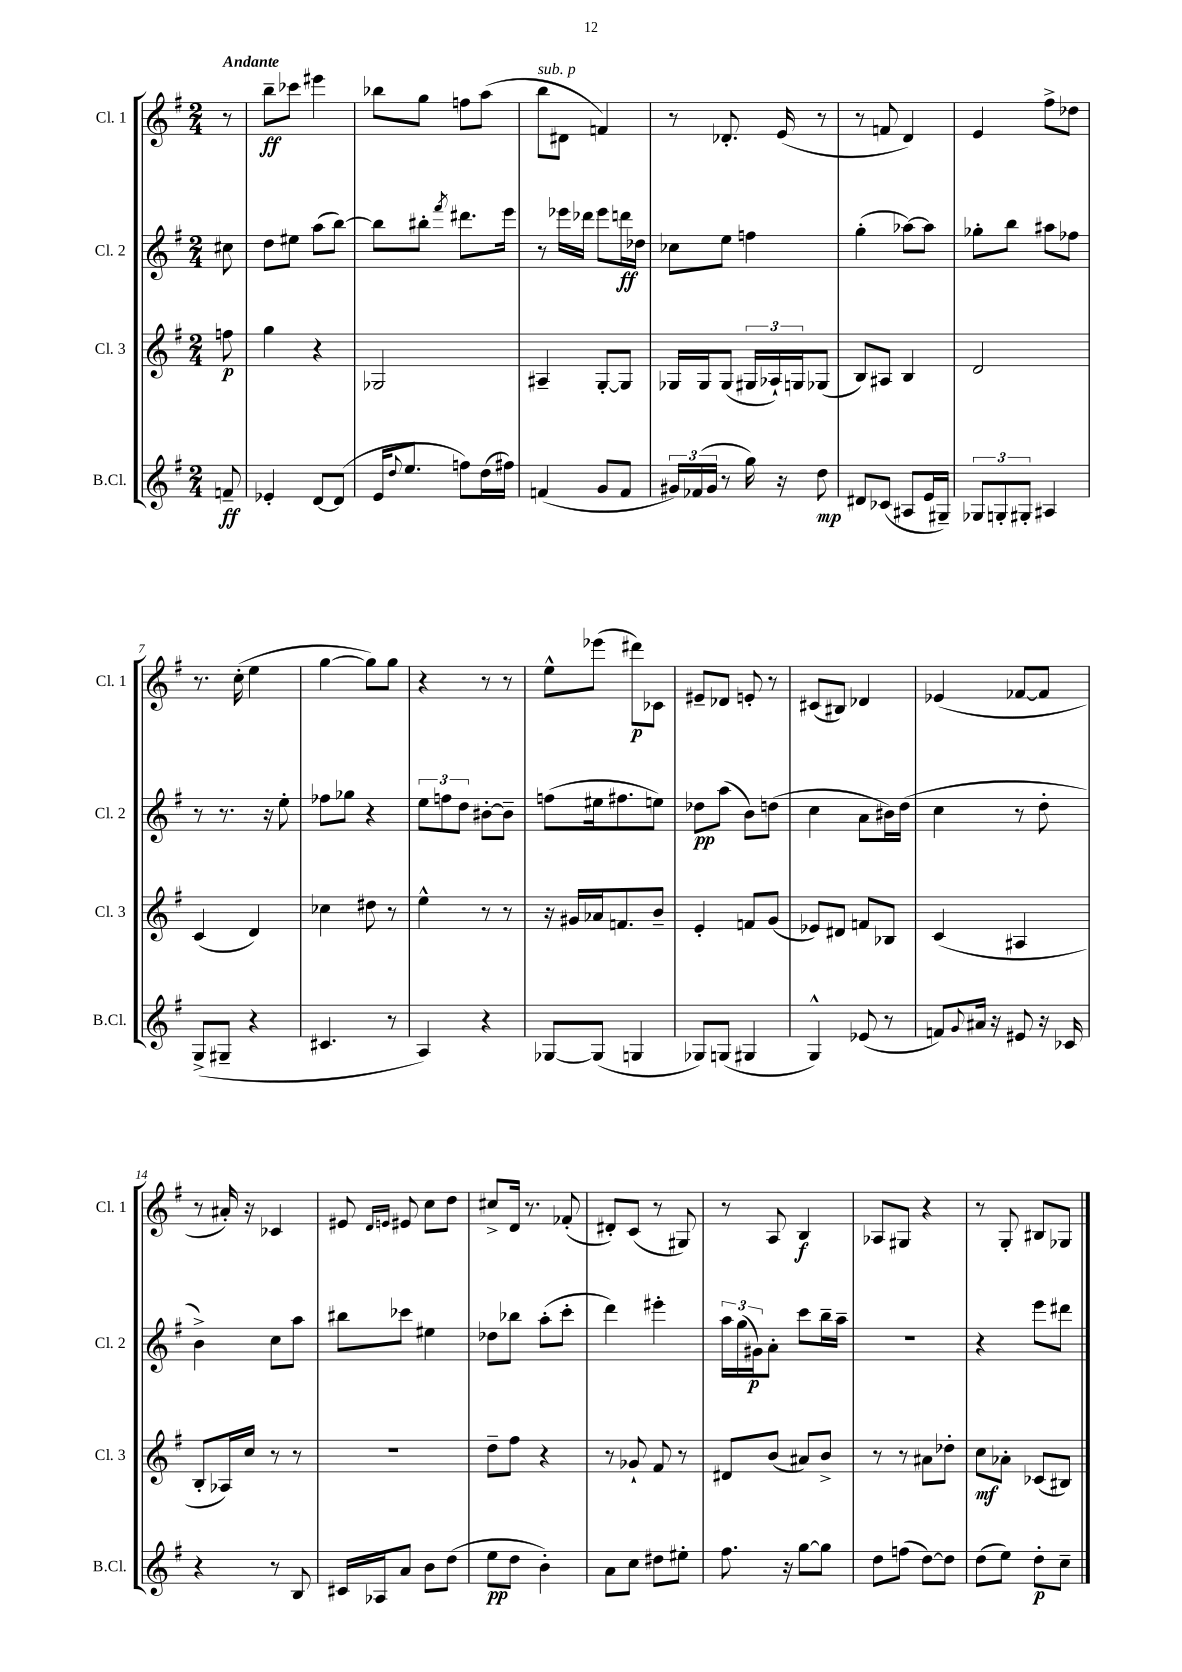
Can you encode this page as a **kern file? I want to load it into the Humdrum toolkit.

**kern	**kern	**kern	**kern
*staff4	*staff3	*staff2	*staff1
*clefG2	*clefG2	*clefG2	*clefG2
*k[f#]	*k[f#]	*k[f#]	*k[f#]
*M2/4	*M2/4	*M2/4	*M2/4
8f~	8ff	8cc#	8r
=	=	=	=
4e-'	4gg	8dd	8bb~
.	.	8ee#	8ccc-
[8d	4r	(8aa	4eee#
(8d]	.	[8bb)	.
=	=	=	=
16e	2G-	8bb]	8bb-
8qqdd	.	.	.
8.ee	.	.	.
.	.	8bb#'	8gg
.	.	8qfff#	.
8ff)	.	8.ddd#	8ff
(16dd	.	.	(8aa
16ff#)	.	16eee	.
=	=	=	=
(4f	4A#~	8r	8bb
.	.	16eee-	8d#
.	.	16ddd-	.
8g	[8G'	8eee-	4f)
8f	8G]	16ddd	.
.	.	16dd-	.
=	=	=	=
24g#)	16G-	8cc-	8r
(24f-	.	.	.
.	16G-	.	.
24g#	.	.	.
8r	(8G-	8ee	8.d-'
16gg)	24G#	4ff	.
.	24A-`)	.	.
16r	.	.	(16e
.	24G	.	.
8dd	(8G-	.	8r
=	=	=	=
8d#	8B)	(4gg'	8r
(8c-	8A#	.	8f
8A#	4B	[8aa-)	4d)
16e	.	8aa-]	.
16G#~)	.	.	.
=	=	=	=
12G-	2d	8gg-'	4e
12G'	.	.	.
.	.	8bb	.
12G#'	.	.	.
4A#	.	8aa#	8ff#^
.	.	8ff-	8dd-
=	=	=	=
(8G^	(4c	8r	8.r
8G#~	.	8.r	.
.	.	.	(16cc'
4r	4d)	.	4ee
.	.	16r	.
.	.	8ee'	.
=	=	=	=
4.c#	4cc-	8ff-	[4gg
.	.	8gg-	.
.	8dd#	4r	8gg])
8r	8r	.	8gg
=	=	=	=
4A)	4ee^^	12ee	4r
.	.	12ff	.
.	.	12dd	.
4r	8r	[8b#'	8r
.	8r	8b#~]	8r
=	=	=	=
[8G-	16r	(8ff	8ee^^
.	16g#	.	.
(8G-]	16a-	16ee#	(8eee-
.	8.f	8.ff#	.
4G	.	.	8ddd#)
.	8b~	8ee)	8c-
=	=	=	=
8G-)	4e'	8dd-	8e#~
(8G	.	(8aa	8d-
4G#	8f	8b)	8e'
.	(8g	(8dd	8r
=	=	=	=
4G^^)	8e-)	4cc	(8c#
.	8d#	.	8B#)
(8e-	8f	8a	4d-
8r	8B-	16b#)	.
.	.	(16dd	.
=	=	=	=
8f)	(4c	4cc	(4e-
8qqg	.	.	.
16a#	.	.	.
16r	.	.	.
8e#	4A#	8r	[8f-
16r	.	8dd'	8f-]
16c-	.	.	.
=	=	=	=
4r	8B'	4b^)	8r
.	16A-)	.	16a#')
.	16cc	.	16r
8r	8r	8cc	4c-
8B	8r	8aa	.
=	=	=	=
16c#	2r	8bb#	8e#
16A-	.	.	.
.	.	.	16qqd
.	.	.	16qqe
8a	.	8ccc-	8e#
8b	.	4ee#	8cc
(8dd	.	.	8dd
=	=	=	=
8ee	8dd~	8dd-	8cc#^
8dd	8ff#	8bb-	16d
.	.	.	8.r
4b')	4r	(8aa'	.
.	.	8ccc'	(8f-'
=	=	=	=
8a	8r	4ddd)	8d#')
8cc	8g-`	.	(8c
8dd#	8f#	4eee#'	8r
8ee#'	8r	.	8G#)
=	=	=	=
8.ff#	8d#	24aa	8r
.	.	(24gg	.
.	.	24g#)	.
.	(8b	8a'	8A
16r	.	.	.
[8gg	8a#)	8ccc	4B
8gg]	8b^	16bb~	.
.	.	16aa~	.
=	=	=	=
8dd	8r	2r	8A-
(8ff	8r	.	8G#
[8dd)	8a#	.	4r
8dd]	8dd-'	.	.
=	=	=	=
(8dd	8cc	4r	8r
8ee)	8a-'	.	8G'
8dd'	(8c-	8eee	8B#
8cc~	8B#)	8ddd#	8G-
==	==	==	==
*-	*-	*-	*-
